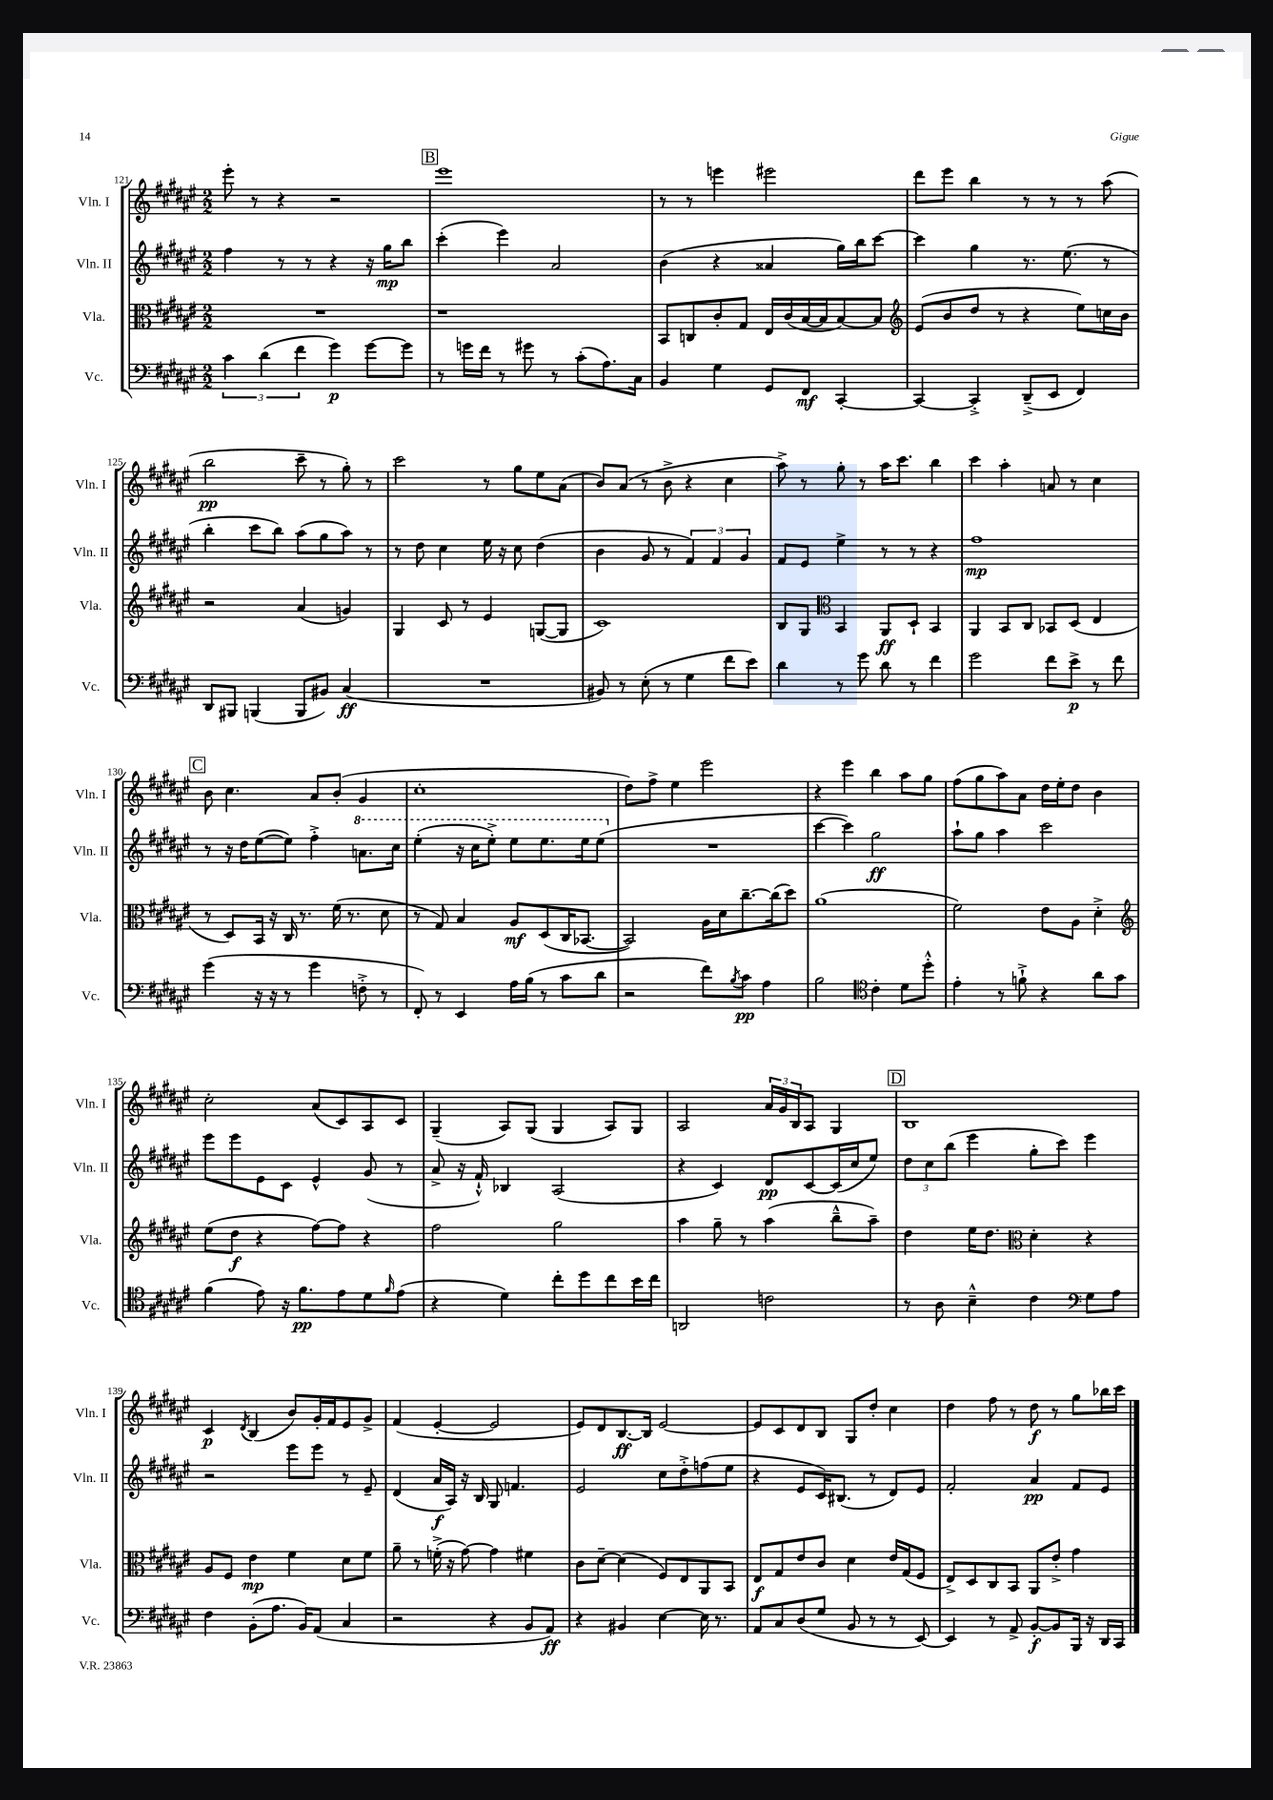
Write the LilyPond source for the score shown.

<<
\new StaffGroup <<
\new Staff = "s0" \with { instrumentName = "Vln. I" shortInstrumentName = "Vln. I" } {
    \clef treble \key fis \major \numericTimeSignature \time 2/2
    eis'''8-. r8 r4 r2 |
    \mark \markup { \box "B" } eis'''1 |
    r8 r8 e'''4 eis'''2 |
    dis'''8 eis'''8 b''4 r8 r8 r8 ais''8( |
    b''2\pp cis'''8-- r8 gis''8-.) r8 |
    cis'''2 r8 gis''8 eis''8 ais'8( |
    b'8) ais'8( r8 b'8-> r4 cis''4 |
    ais''8->) r8 gis''8-. r8 ais''16 cis'''8. b''4 |
    cis'''4 ais''4-. a'8 r8 cis''4 |
    \mark \markup { \box "C" } b'8 cis''4. ais'8 b'8-.( gis'4 |
    cis''1-. |
    dis''8) fis''8-> eis''4 eis'''2 |
    r4 eis'''4 b''4 ais''8 gis''8 |
    fis''8( gis''8 ais''8) ais'8 dis''16 eis''16-. dis''8 b'4 |
    cis''2-. ais'8( cis'8) ais8 cis'8 |
    gis4--( ais8) gis8( gis4 ais8) gis8 |
    ais2 \tuplet 3/2 { ais'16 gis'16 b16 } ais8 gis4 |
    \mark \markup { \box "D" } b1 |
    cis'4\p \acciaccatura { dis'8 } b4( b'8) gis'16-. fis'16 eis'8 gis'8-> |
    fis'4( eis'4~-. eis'2 |
    eis'8) dis'8 b8.~\ff b16 eis'2~ |
    eis'8 cis'8 dis'8 b8 gis8 dis''8-. cis''4 |
    dis''4 fis''8 r8 dis''8\f r8 gis''8 bes''16 cis'''16 \bar "|." |
}
\new Staff = "s1" \with { instrumentName = "Vln. II" shortInstrumentName = "Vln. II" } {
    \clef treble \key fis \major \numericTimeSignature \time 2/2
    fis''4 r8 r8 r4 r16 gis''16\mp b''8 |
    \mark \markup { \box "B" } cis'''4-.( eis'''4) ais'2 |
    b'4( r4 aisis'4 gis''16) b''16 cis'''8~ |
    cis'''4 gis''4 r8. eis''8.( r8 |
    b''4-. cis'''8 b''8) ais''8( gis''8 ais''8) r8 |
    r8 dis''8 cis''4 eis''16 r16 cis''8 dis''4( |
    b'4 gis'8 r8 \tuplet 3/2 { fis'4) fis'4 gis'4 } |
    fis'8 eis'8 eis''4-> r8 r8 r4 |
    fis''1\mp |
    \mark \markup { \box "C" } r8 r16 dis''16 eis''8~( eis''8) fis''4-.-> \ottava #1 a''8. cis'''16 |
    eis'''4-.( r16 cis'''16 eis'''8-.->) eis'''8 eis'''8. eis'''16 eis'''8( \ottava #0 |
    R1 |
    cis'''4~ cis'''4) gis''2\ff |
    ais''8-! gis''8 ais''4 cis'''2 |
    eis'''8 eis'''8 eis'8 cis'8 eis'4-^ gis'8( r8 |
    ais'8-> r16 fis'16-!-^) bes4 ais2( |
    r4 cis'4) dis'8\pp cis'8~ cis'16( cis''16 eis''8) |
    \mark \markup { \box "D" } \tuplet 3/2 { dis''8 cis''8 b''8( } eis'''4 gis''8-. cis'''8) eis'''4 |
    r2 eis'''8 eis'''8 r8 eis'8-- |
    dis'4( ais'16\f ais16) r16 b16 gis8 f'4. |
    eis'2 cis''8 dis''8-.-> f''8( eis''8 |
    r4 eis'8 cis'16) bis8.( r8 dis'8) eis'8 |
    fis'2-. ais'4\pp fis'8 eis'8 \bar "|." |
}
\new Staff = "s2" \with { instrumentName = "Vla." shortInstrumentName = "Vla." } {
    \clef alto \key fis \major \numericTimeSignature \time 2/2
    R1 |
    \mark \markup { \box "B" } r1 |
    b,8 c8 cis'8-. gis8 eis16 cis'16( b16~ b16 b8~) b8 |
    \clef treble eis'8( b'8 dis''8 r8 r4 eis''8) c''16 b'16 |
    r2 ais'4( g'4) |
    gis4 cis'8 r8 eis'4 g8~( g8 |
    cis'1) |
    b8 gis8 \clef alto b,4 ais,8\ff dis8-! b,4 |
    ais,4 b,8 cis8 bes,8 dis8( eis4 |
    \mark \markup { \box "C" } r8 dis8) b,16 r16 cis16 r8. fis'16( r8. dis'8 |
    r8 gis8) b4 ais8\mf dis8( cis16 bes,8.~ |
    bes,2) ais16 dis'16 cis''8.~-- cis''16( dis''8) |
    ais'1( |
    fis'2) eis'8 ais8 dis'4-.-> |
    \clef treble eis''8( dis''8\f r4 fis''8~) fis''8 r4 |
    fis''2 gis''2 |
    ais''4 gis''8-- r8 ais''4( b''8---^ ais''8--) |
    \mark \markup { \box "D" } dis''4 eis''16 dis''8. \clef alto dis'4-. r4 |
    ais8 fis8 eis'4\mp fis'4 dis'8 fis'8 |
    ais'8-- r8 f'16-.->( r16 gis'8~) gis'4 fis'4 |
    cis'8 dis'8~-- dis'4( fis8) eis8 ais,8 b,8 |
    eis8\f gis8 eis'8 cis'8 dis'4 eis'16 gis16( fis8 |
    eis8->) dis8 cis8 b,8 ais,8 eis'8-.-> gis'4 \bar "|." |
}
\new Staff = "s3" \with { instrumentName = "Vc." shortInstrumentName = "Vc." } {
    \clef bass \key fis \major \numericTimeSignature \time 2/2
    \tuplet 3/2 { cis'4 dis'4( fis'4 } gis'4\p) gis'8~ gis'8 |
    \mark \markup { \box "B" } r8 g'16 fis'16 r8 gis'8 r8 cis'8-.( ais8.) cis16 |
    b,4 gis4 gis,8 fis,8\mf cis,4~-. |
    cis,4~ cis,4-.-> dis,8--->( eis,8 fis,4) |
    dis,8 bis,,8 b,,4( b,,8 bis,8) cis4\ff( |
    R1 |
    bis,8) r8 eis8-.( r8 gis4 fis'8 eis'8) |
    dis'4 r8 gis'8 dis'8 r8 fis'4 |
    gis'2 fis'8 eis'8->\p r8 fis'8 |
    \mark \markup { \box "C" } gis'4( r16 r16 r8 gis'4 f8-.-> r8 |
    fis,8-.) r8 eis,4 ais16 b16( r8 cis'8 dis'8 |
    r2 fis'8) \acciaccatura { b8 } cis'8\pp ais4 |
    b2 \clef tenor cis'4-. dis'8 dis''8-.-^ |
    eis'4-. r8 f'8-!-> r4 ais'8 gis'8 |
    fis'4( eis'8) r16 fis'8.\pp eis'8 dis'8 \grace { fis'16 } eis'8( |
    r4 dis'4) cis''8-. dis''8 cis''8 b'16 cis''16 |
    a,2 c'2 |
    \mark \markup { \box "D" } r8 ais8 b4---^ cis'4 \clef bass gis8 ais8 |
    fis4 b,8-.( ais8. b,16) ais,8( cis4 |
    r2 r4 b,8 ais,8\ff) |
    r4 bis,4 eis4~ eis16 r8. |
    ais,8 cis8 dis8( gis8 b,8 r8 r8 eis,8~) |
    eis,4 r8 ais,8-> b,8~-.\f b,8 b,,16 r16 dis,16 cis,16 \bar "|." |
}
>>
>>
\layout { \context { \Score currentBarNumber = #121 } }
